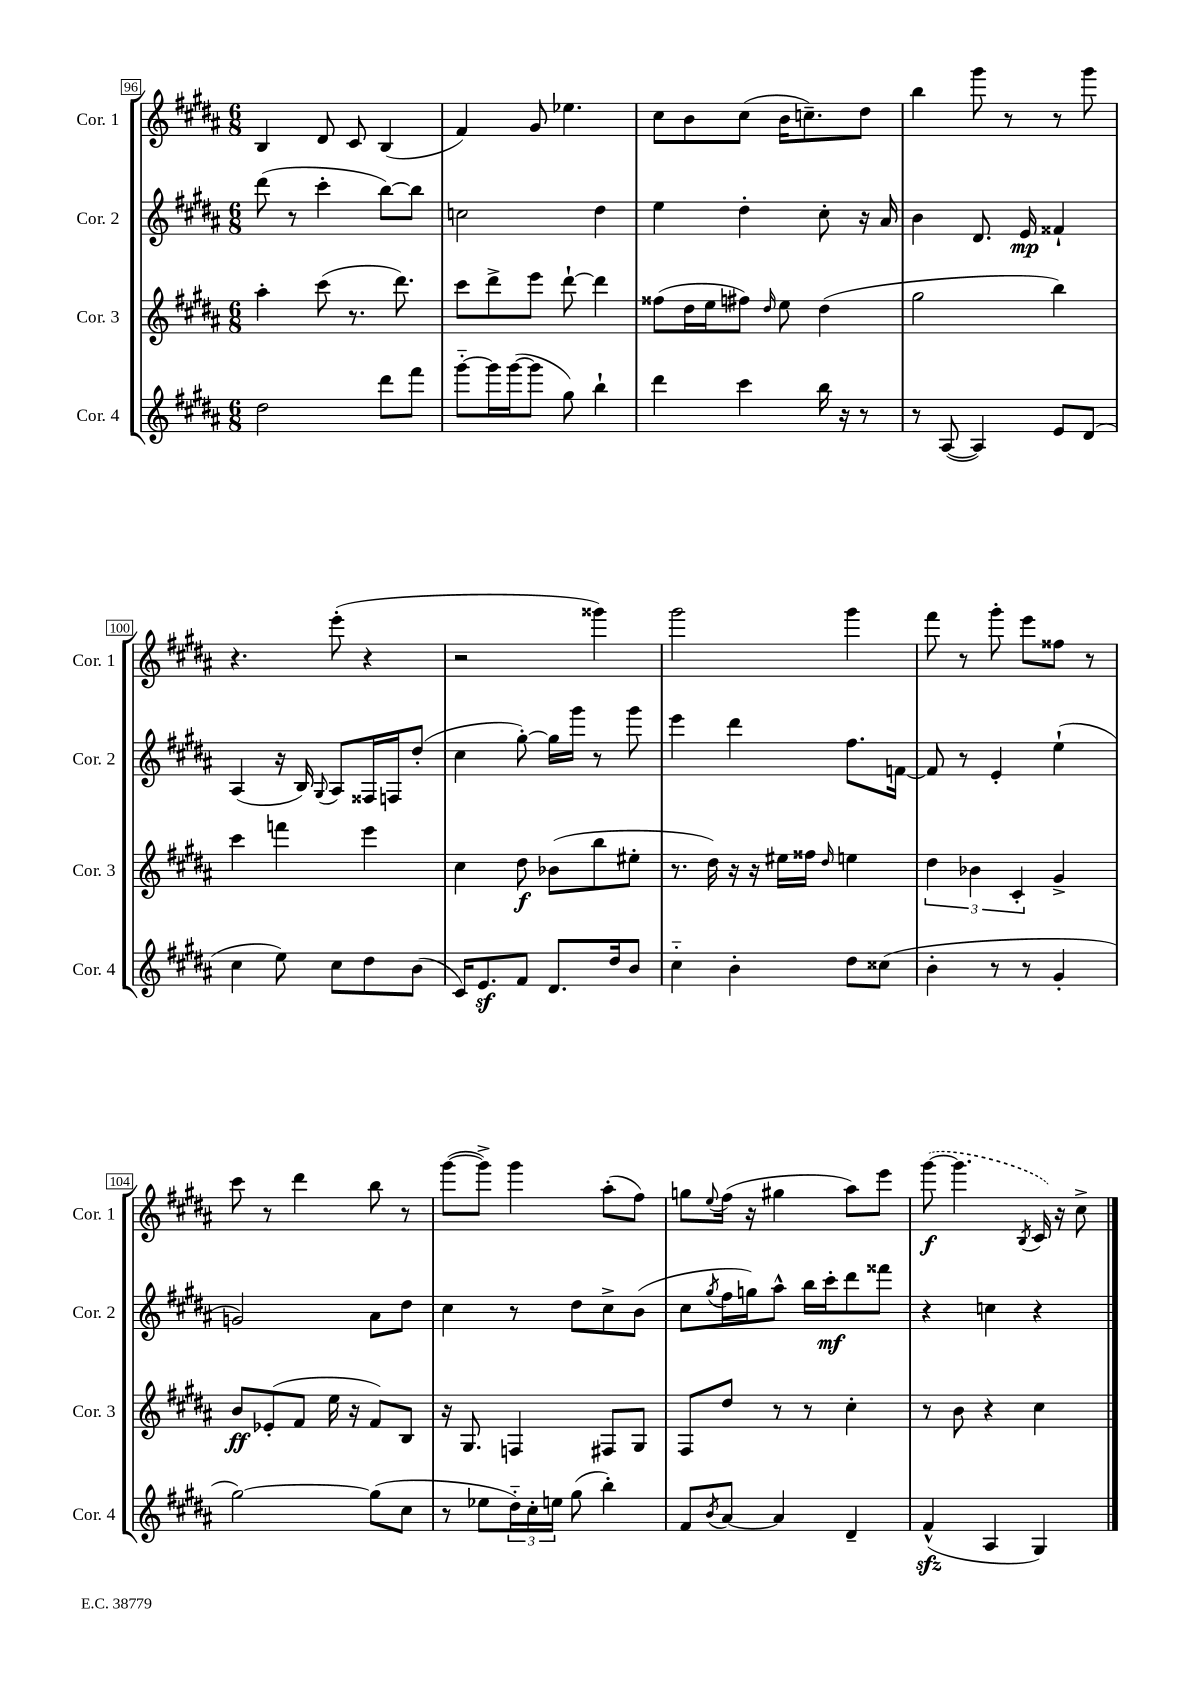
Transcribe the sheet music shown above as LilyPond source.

<<
\new StaffGroup <<
\new Staff = "s0" \with { instrumentName = "Cor. 1" shortInstrumentName = "Cor. 1" } {
    \clef treble \key b \major \numericTimeSignature \time 6/8
    b4 dis'8 cis'8 b4( |
    fis'4) gis'8 ees''4. |
    cis''8 b'8 cis''8( b'16 c''8.--) dis''8 |
    b''4 gis'''8 r8 r8 gis'''8 |
    r4. e'''8-.( r4 |
    r2 gisis'''4) |
    gis'''2 gis'''4 |
    fis'''8 r8 gis'''8-. e'''8 fisis''8 r8 |
    cis'''8 r8 dis'''4 b''8 r8 |
    gis'''8~( gis'''8->) gis'''4 ais''8-.( fis''8) |
    g''8 \appoggiatura { e''8 } fis''16( r16 gis''4 ais''8) e'''8 |
    \once \slurDashed gis'''8~\f( gis'''4. \acciaccatura { b8 } cis'16) r16 cis''8-> \bar "|." |
}
\new Staff = "s1" \with { instrumentName = "Cor. 2" shortInstrumentName = "Cor. 2" } {
    \clef treble \key b \major \numericTimeSignature \time 6/8
    dis'''8( r8 cis'''4-. b''8~) b''8 |
    c''2 dis''4 |
    e''4 dis''4-. cis''8-. r16 ais'16 |
    b'4 dis'8. e'16\mp fisis'4-! |
    ais4( r16 b16) \appoggiatura { gis8 } ais8 fisis16 f16 dis''8-.( |
    cis''4 gis''8~-.) gis''16 gis'''16 r8 gis'''8 |
    e'''4 dis'''4 fis''8. f'16~ |
    f'8 r8 e'4-. e''4-!( |
    g'2) ais'8 dis''8 |
    cis''4 r8 dis''8 cis''8-> b'8( |
    cis''8 \acciaccatura { gis''8 } fis''16 g''16) ais''8-^ b''16 cis'''16-.\mf dis'''8 fisis'''8 |
    r4 c''4 r4 \bar "|." |
}
\new Staff = "s2" \with { instrumentName = "Cor. 3" shortInstrumentName = "Cor. 3" } {
    \clef treble \key b \major \numericTimeSignature \time 6/8
    ais''4-. cis'''8( r8. dis'''8.) |
    cis'''8 dis'''8-> e'''8 dis'''8~-! dis'''4 |
    fisis''8( dis''16 e''16 fis''8) \grace { dis''16 } e''8 dis''4( |
    gis''2 b''4) |
    cis'''4 f'''4 e'''4 |
    cis''4 dis''8\f bes'8( b''8 eis''8-. |
    r8. dis''16) r16 r16 eis''16 fisis''16 \grace { dis''16 } e''4 |
    \tuplet 3/2 { dis''4 bes'4 cis'4-. } gis'4-> |
    b'8\ff ees'8-.( fis'8 e''16 r16 fis'8) b8 |
    r16 gis8. f4 fis8 gis8 |
    fis8 dis''8 r8 r8 cis''4-. |
    r8 b'8 r4 cis''4 \bar "|." |
}
\new Staff = "s3" \with { instrumentName = "Cor. 4" shortInstrumentName = "Cor. 4" } {
    \clef treble \key b \major \numericTimeSignature \time 6/8
    dis''2 dis'''8 fis'''8 |
    gis'''8~-_ gis'''16 gis'''16~( gis'''8 gis''8) b''4-! |
    dis'''4 cis'''4 b''16 r16 r8 |
    r8 ais8~( ais4) e'8 dis'8( |
    cis''4 e''8) cis''8 dis''8 b'8( |
    cis'16) e'8.\sf fis'8 dis'8. dis''16 b'8 |
    cis''4-_ b'4-. dis''8 cisis''8( |
    b'4-. r8 r8 gis'4-. |
    gis''2~) gis''8( cis''8 |
    r8 ees''8 \tuplet 3/2 { dis''16-_) cis''16-. e''16 } gis''8( b''4-.) |
    fis'8 \acciaccatura { b'8 } ais'8~ ais'4 dis'4-- |
    fis'4-^\sfz( ais4 gis4) \bar "|." |
}
>>
>>
\layout { \context { \Score currentBarNumber = #96 \override BarNumber.stencil = #(make-stencil-boxer 0.1 0.3 ly:text-interface::print) } }
